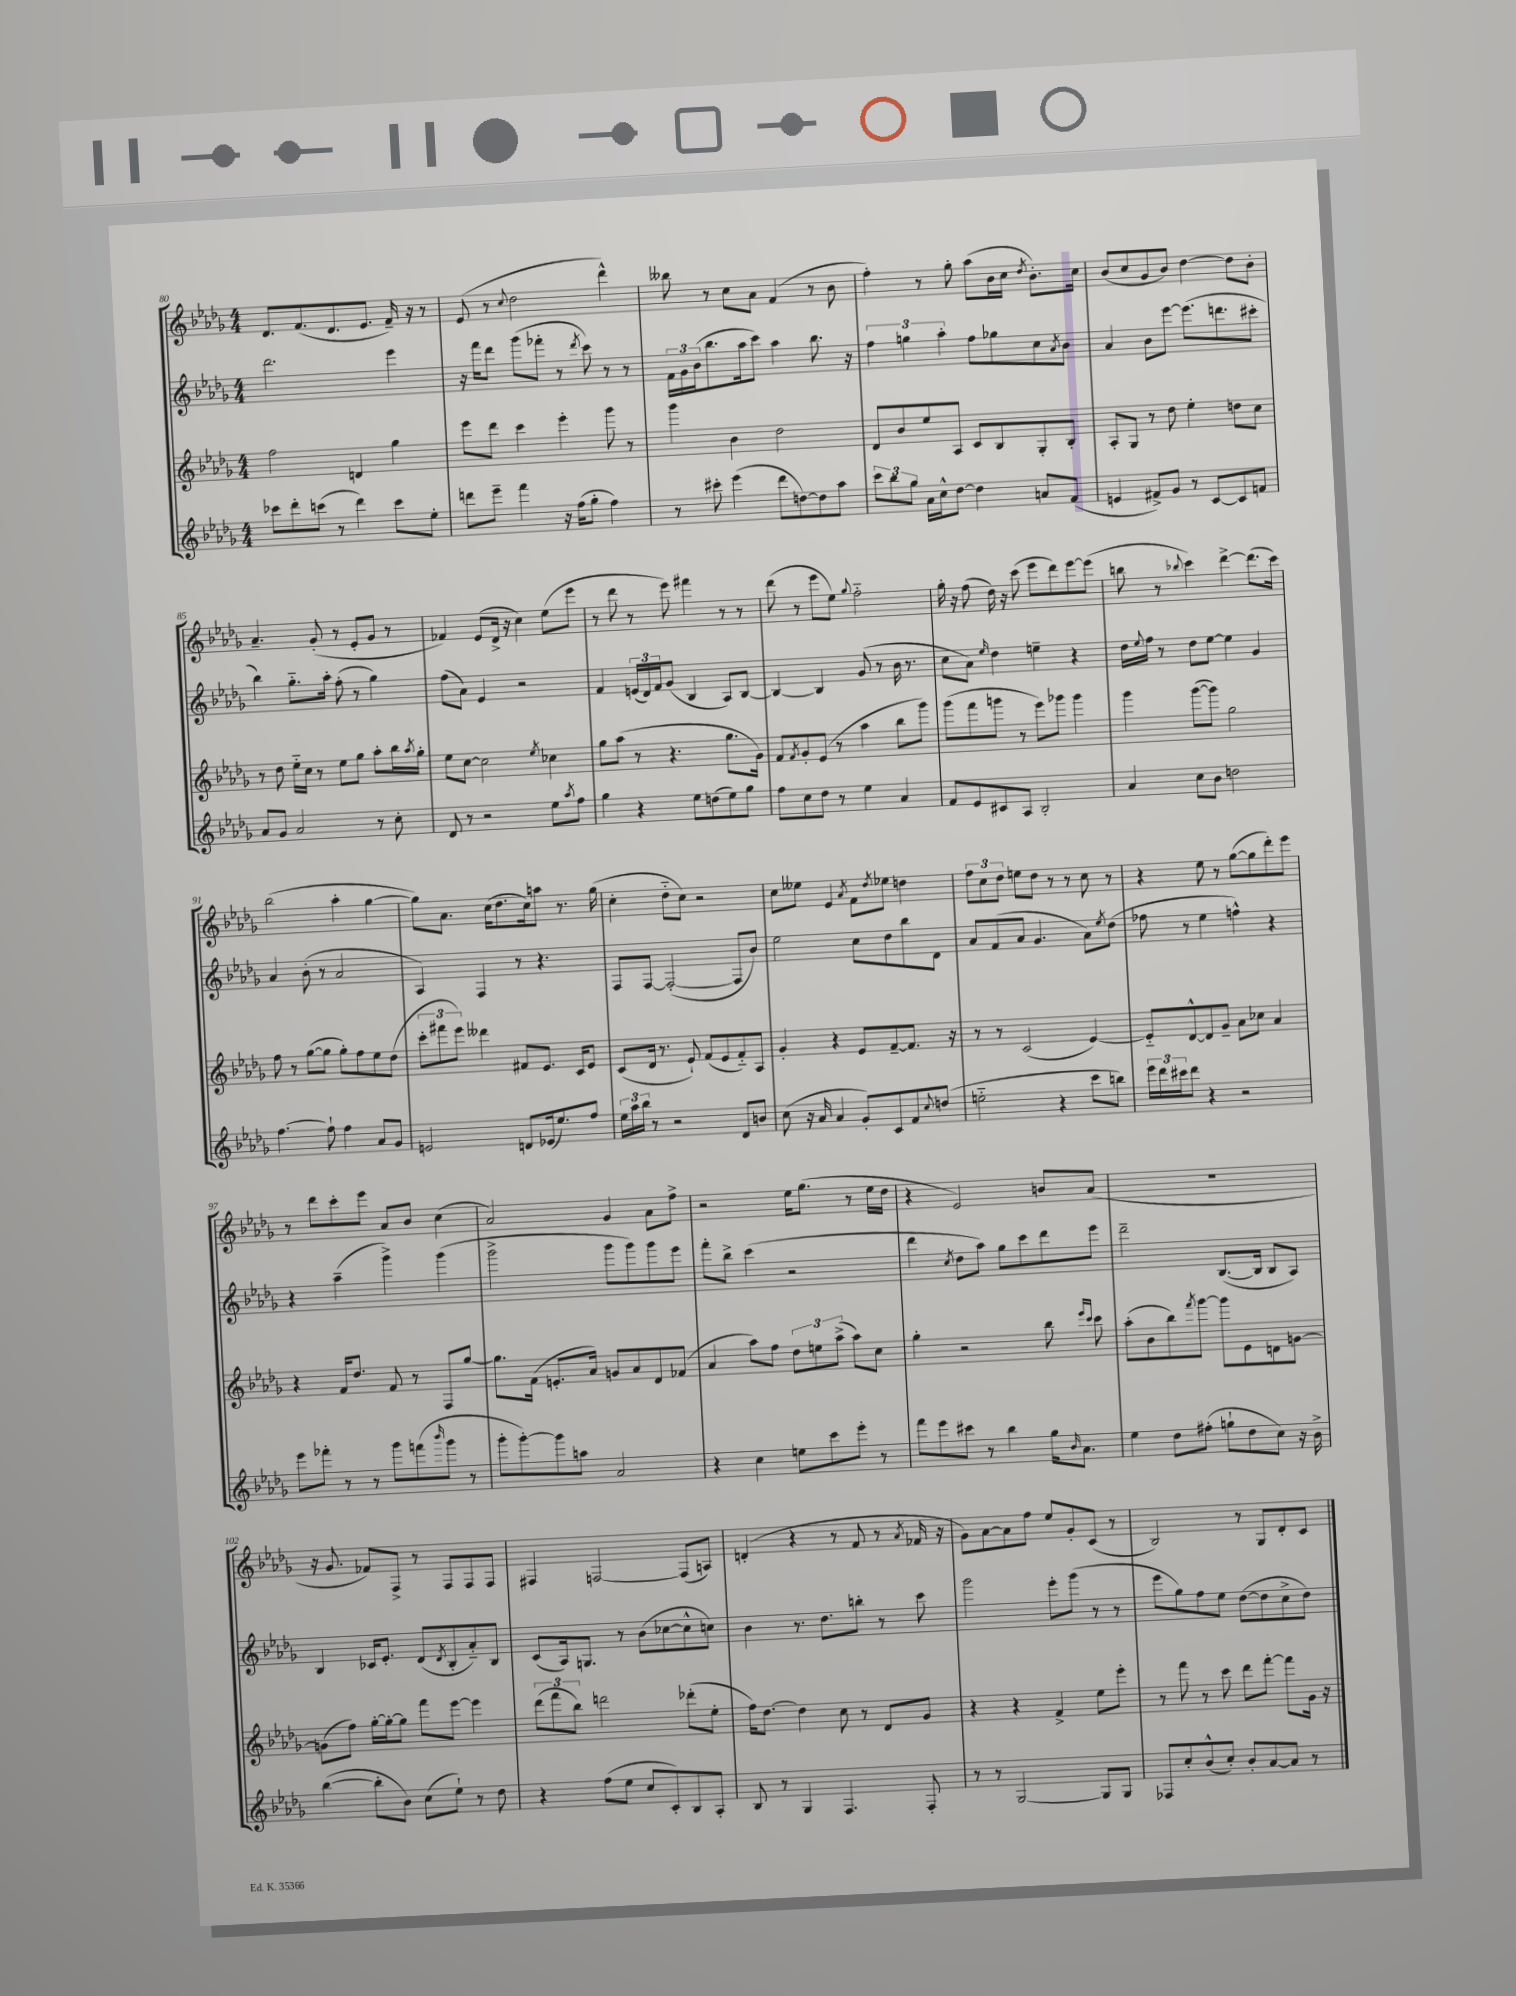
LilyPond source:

<<
\new StaffGroup <<
\new Staff = "s0" {
    \clef treble \key des \major \numericTimeSignature \time 4/4
    des'8. f'8.( des'8. ees'8. f'16--) r16 r8 |
    ees'8( r8 \appoggiatura { c''8 } des''2 des'''4-^) |
    beses''8 r8 c''8 aes'8 f'4( r8 bes'8 |
    f''4-.) r8 ges''8-. aes''8( bes'16 c''16 \acciaccatura { des''8 } bes'8.-.) c''16 |
    bes'8( c''8 ges'8 bes'8) des''4~ des''8 bes'8-. |
    aes'4.-- ges'8-.( r8 ees'8-. ges'8 r8 |
    fes'4) ees'8( des'16-> r16 c''4) ees''8( ees'''8 |
    r8 des'''8 r8 ees'''8) fis'''4 r8 r8 |
    des'''8( r8 ees'''8 ees''8) \appoggiatura { ges''8 } f''2-_ |
    ges''16-. r16 f''8( des''16) r16 c'''8( ees'''8 des'''8) ees'''8~ ees'''8( |
    b''8 r8 \appoggiatura { bes''8 } c'''4) des'''4~-> des'''8.( c'''16) |
    bes''2( aes''4-. ges''4~ |
    ges''8) aes'8. c''16( des''8. c''16) a''8 r8. ges''16( |
    c''4-. des''8-_ c''8) r2 |
    c''8 eeses''8 ees'4 \acciaccatura { aes'8 } f'8 \acciaccatura { des''8 } ees''8 d''4 |
    \tuplet 3/2 { f''8 c''8 des''8 } e''8 des''8 r8 r8 c''8 r8 |
    r4 ees''8 r8 ges''8~( ges''8 des'''8-.) ees'''8 |
    r8 des'''8 c'''8-. ees'''8 aes'8 bes'8 c''4( |
    aes'2) ges'4 aes'8 f''8-> |
    r2 ees''16 ges''8.( r8 ees''16 des''16 |
    r4 ees'2) b'8 aes'8( |
    R1 |
    r16 ges'8. fes'8) f8-> r8 f8 f8 f8 |
    fis4 f2~ f8( a8) |
    d'4-.( r4 r8 f'8 r8 \acciaccatura { aes'8 } fes'16 r16 |
    ges'8) aes'8~ aes'8 f''8 ees''8 ges'8-. c'8( r8 |
    bes2) r8 ges8 des'8-. c'8 \bar "|." |
}
\new Staff = "s1" {
    \clef treble \key des \major \numericTimeSignature \time 4/4
    des'''2. ees'''4 |
    r16 f'''16 des'''8 ges'''8( fes'''8-. r8 \acciaccatura { des'''8 } c'''8) r8 r8 |
    \tuplet 3/2 { f'16 ges'16 bes'16( } bes''8. aes''16 c'''8) aes''4 bes''8. r16 |
    \tuplet 3/2 { f''4 g''4 aes''4-. } f''8 ges''8 c''8 \acciaccatura { aes'8 } bes'8 |
    aes'4 bes'8 ees'''8~ ees'''8.( d'''8. cis'''8-. |
    bes''4) ges''8.-_ aes''16-. f''8-.( r8 ges''4) |
    f''8( aes'8) ees'4 r2 |
    f'4 \tuplet 3/2 { e'16( des'16) f'16 } ges'8( bes4 aes8) bes8~ |
    bes4~ bes4 ges'8( r8 bes'16 r8. |
    c''8 aes'8) \grace { ees''16 } des''4 e''4-- r4 |
    des''16 \appoggiatura { ees''8 } f''16 r8 des''8 ees''8~ ees''4 ges'4 |
    aes'4 bes'8-.( r8 aes'2 |
    aes4) f4 r8 r4. |
    f8 f8~ f2~-.( f8 bes'8) |
    ees''2 c''8 des''8 bes''8 des'8 |
    aes'8 f'8( aes'8 ges'4. aes'8) \acciaccatura { ees''8 } des''8( |
    fes''8 r8 ees''4 f''4-^) r4 |
    r4 aes''4--( ges'''4->) ges'''4( |
    ges'''2-> ges'''8 ges'''8) ges'''8 ees'''8 |
    f'''8-. bes''8-> c'''4( r2 |
    des'''4 \acciaccatura { c''8 } des''8 aes''8) ges''8 c'''8 des'''8 ees'''8 |
    des'''2-- bes8.~( bes16 bes8 aes8) |
    bes4 ces'16 ees'8.-. des'8( \acciaccatura { des'8 } bes8-. aes'8-_) bes8 |
    c'8( aes16) g8. r8 bes'8( ces''8~ ces''8-^ c''8) |
    bes'4 r8. des''8. b''8-. r8 c'''8 |
    ges'''2 ees'''8-. ges'''8( r8 r8 |
    ees'''8 ges''8) f''8 ees''8 des''8~( des''8 c''8-> des''8) \bar "|." |
}
\new Staff = "s2" {
    \clef treble \key des \major \numericTimeSignature \time 4/4
    f''2 d'4 ges''4 |
    ees'''8 des'''8 c'''4 ees'''4-. ges'''8 r8 |
    ges'''4 bes'4 des''2 |
    des'8 bes'8 ees''8 aes8 c'8 bes8 ges8-. bes8-. |
    aes8-. ges8 r8 des''8 ees''4-. d''8 c''8 |
    r8 des''8 ees''16-_ c''16 r8 ees''8 ges''8 aes''8-. bes''16 \acciaccatura { aes''8 } ges''16-. |
    ees''8 c''8~ c''2 \acciaccatura { ees''8 } ces''4 |
    ges''8 aes''8( r8 r4. ges''8. ges'16) |
    f'8 \acciaccatura { f'8 } ges'8-. ees'8( r8 aes''4 bes''8 ges'''8) |
    ges'''8( f'''8 g'''8 r8 ees'''8) ges'''8 ges'''4 |
    ges'''4 ges'''8~( ges'''8) ges''2 |
    f''8 r8 ges''8~( ges''8 ges''8-.) f''8 ees''8 des''8( |
    \tuplet 3/2 { c'''8-. fis'''8 ees'''8) } deses'''4 fis'8 ees'8. c'16 ees'8 |
    c'8( des'16 r8. ees'8-!) f'8( ees'8 f'8-_) aes8 |
    ges'4-. r4 ees'8 f'8~-- f'8. r16 |
    r8 r8 c'2( ees'4~) |
    ees'8-_ des'8~-^ des'8 ges'8-- aes'8 ces''8 aes'4 |
    r4 f'16 des''8. f'8 r8 f8 ges''8~ |
    ges''8. f'16( e'8.-. aes'16) g'8 aes'8 des'8 fes'8( |
    aes'4 aes''8) f''8 \tuplet 3/2 { des''8 e''8 aes''8->( } aes''8) c''8 |
    ges''4-. r2 bes''8 \grace { ees'''16 c'''16 } c'''8 |
    aes''8-.( bes'8 bes''8) \acciaccatura { f'''8 } ges'''8~ ges'''8 ees'8 d'8 g'8~ |
    g'8( f''8) ges''16~-. ges''16~-. ges''8 f'''8 ees'''8~ ees'''4 |
    \tuplet 3/2 { des'''8( f'''8 bes''8) } d'''2 des'''8-.( ees''8-. |
    f''16) des''8.~ des''4 c''8 r8 des'8 ges'8 |
    r4 r4 f'4-> ees''8 ees'''8-. |
    r8 f'''8 r8 c'''8 des'''8 f'''8~-. f'''8 ges'16 r16 \bar "|." |
}
\new Staff = "s3" {
    \clef treble \key des \major \numericTimeSignature \time 4/4
    ces'''8 des'''8-. c'''8( r8 des'''4) c'''8 ees''8-. |
    d'''8 ees'''8-- f'''4 r16 f''16( ges''8-. f''4) |
    r8 cis'''8-. ees'''4( des'''8 d''8~) d''8 aes''8 |
    \tuplet 3/2 { c'''8 bes''8 ges''8 } aes'16 c''16-^ des''8~ des''4 a'8 f'8( |
    e'4 fis'8->) ges'8 r8 c'8~ c'8 f'8 |
    aes'8 ges'8 aes'2 r8 c''8-. |
    des'8 r8 r2 ees''8 \acciaccatura { aes''8 } f''8 |
    ges''4 r4 ees''8 d''8( ees''8) ges''8 |
    f''8 c''8 des''8 r8 ees''4 aes'4 |
    f'8 ees'8 cis'8 aes8 bes2-. |
    aes'4 c''8 bes'8 d''2 |
    f''4.~ f''8-! f''4 aes'8 ges'8 |
    e'2 d'8 ees'16( ees''8.) f''8 |
    \tuplet 3/2 { ees''16 aes''16 bes''16 } r8 r2 des'8 b'8 |
    c''8( r16 aes'16 aes'4 ges'8-.) c'8 f'8 \appoggiatura { c''8 } d''8( |
    e''2-_ r4 c'''8 b''8) |
    \tuplet 3/2 { ees'''16 des'''16 cis'''16 } des'''8 r4 r2 |
    ees'''8 fes'''8-. r8 r8 ges'''8 f'''8( \grace { bes'''16 } ges'''8 r8 |
    ges'''8-. ges'''8~-.) ges'''8 a''8 aes'2 |
    r4 c''4 e''8 c'''8 ees'''8-. r8 |
    f'''8 ees'''8 cis'''8 r8 bes''4 ges''16 \grace { bes'16 } aes'8. |
    ees''4 des''8 fis''8-.( g''8-! des''8 c''8) r16 bes'16-> |
    bes''4~( bes''8-. bes'8) c''8( ees''8-!) r8 des''8 |
    r4 f''8( ees''8 c''8 c'8-.) bes8 aes8-. |
    bes8 r8 ges4 f4. f8-. |
    r8 r8 ges2~ ges8 ges8 |
    fes8 c''8-. bes'8-^( c''8-.) bes'8-. aes'8~ aes'8 r8 \bar "|." |
}
>>
>>
\layout { \context { \Score currentBarNumber = #80 } }
